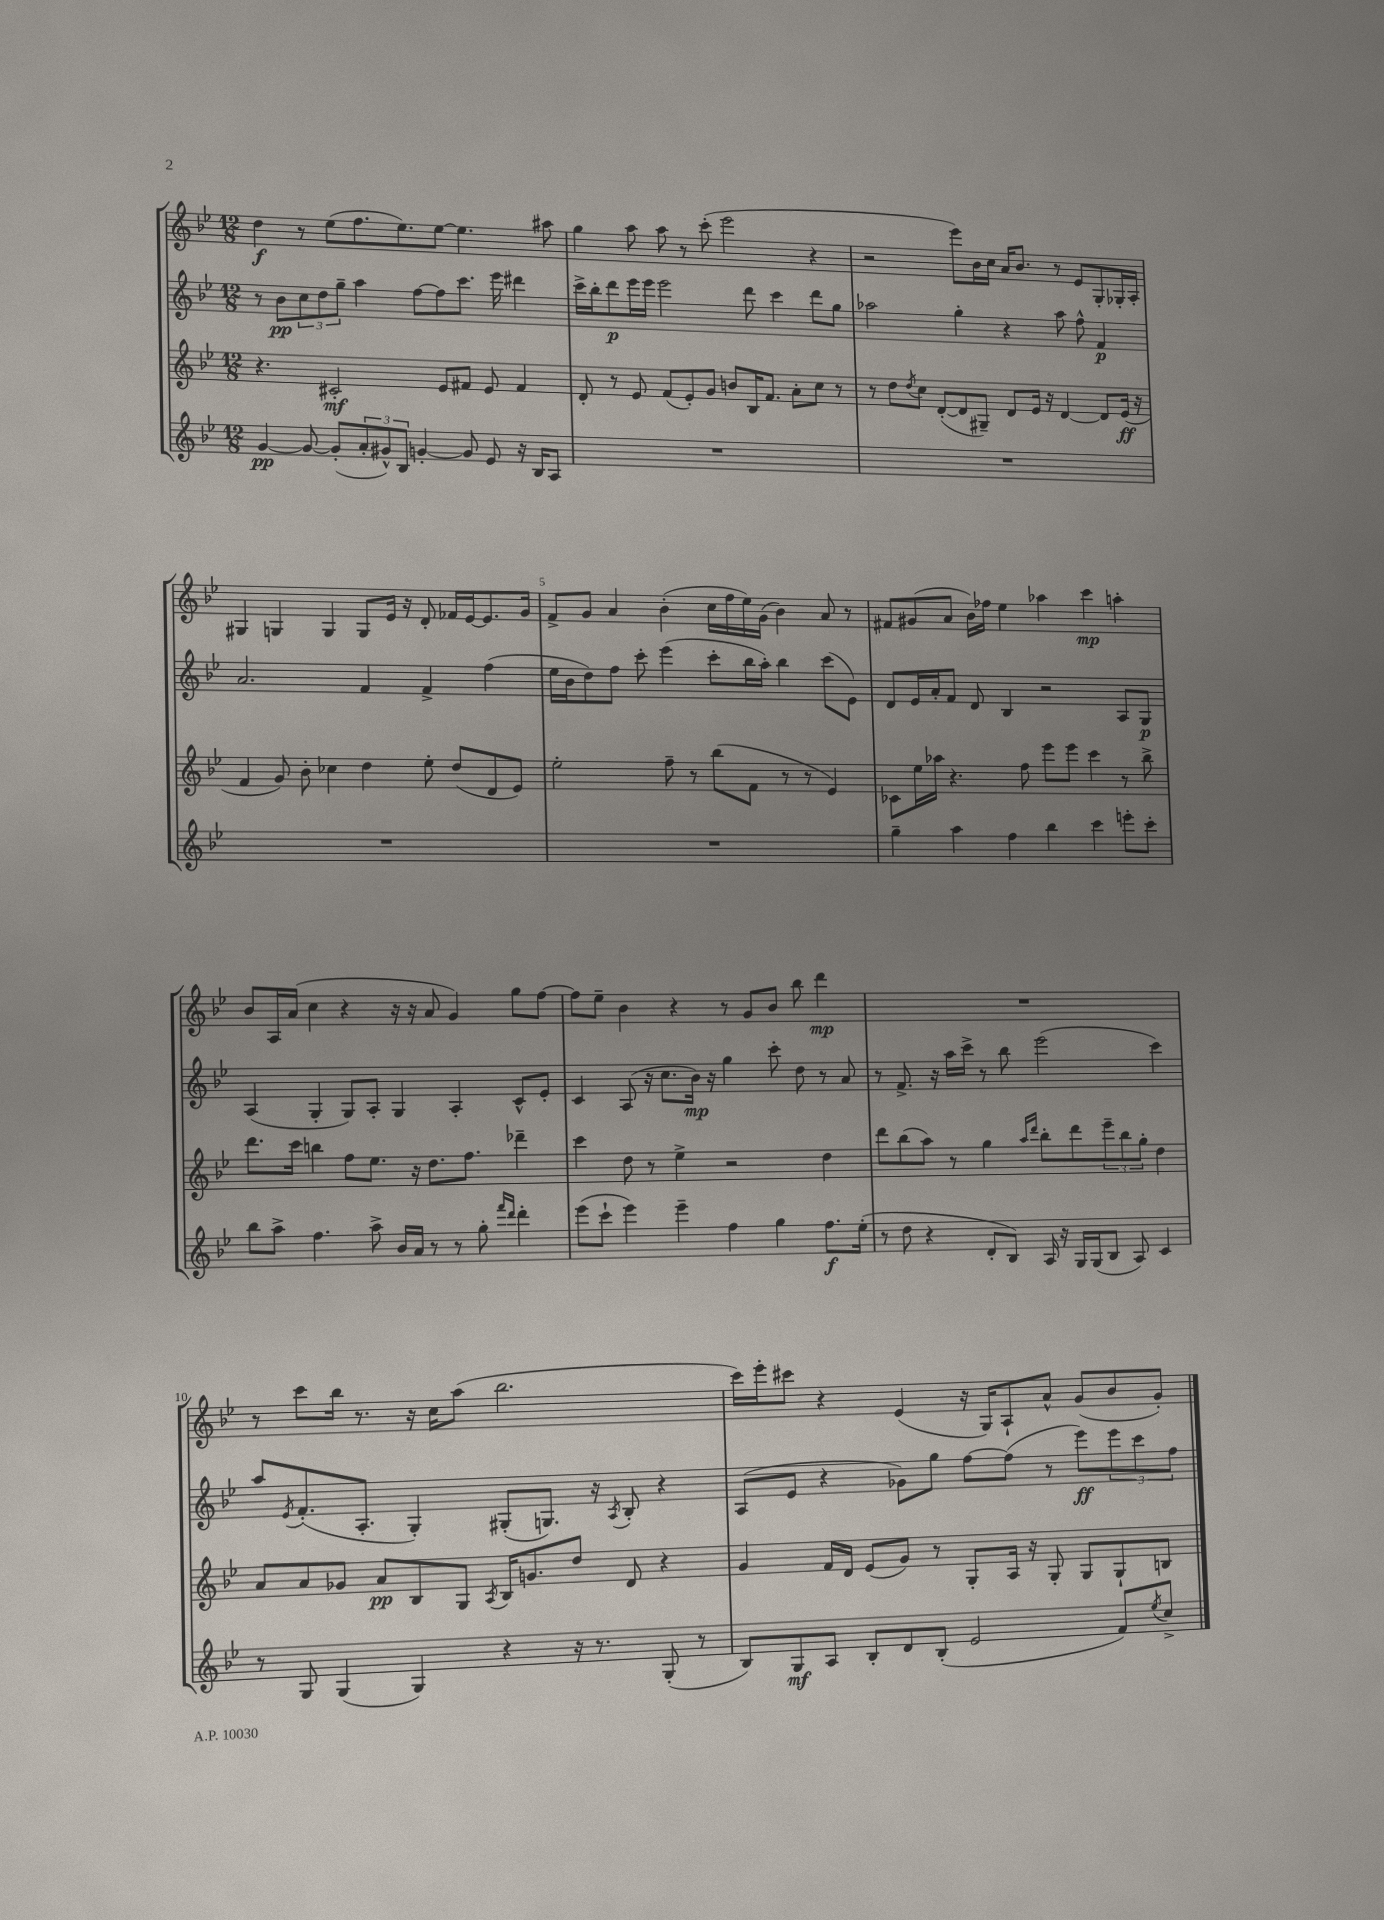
<<
\new StaffGroup <<
\new Staff = "s0" {
    \clef treble \key bes \major \numericTimeSignature \time 12/8
    d''4\f r8 ees''8( f''8. ees''8.) ees''8~ ees''4. ais''8 |
    g''4 a''8 a''8 r8 c'''8-.( ees'''2 r4 |
    r2 ees'''8) bes'16 c''16 a'16 bes'8. r8 ees'8 g8-. ges16-. a16-. |
    gis4 g4 g4 g8 ees'16 r16 d'8-. fes'16 ees'16~ ees'8. g'16 |
    f'8-> g'8 a'4 bes'4-.( c''16 f''16 ees''16) g'16( bes'4) a'8 r8 |
    fis'8 gis'8( a'8 bes'16) fes''16 ees''4 aes''4 c'''4\mp a''4-. |
    bes'8 a16 a'16( c''4 r4 r16 r16 a'8 g'4) g''8 f''8~ |
    f''8 ees''8-- bes'4 r4 r8 g'8 bes'8 bes''8 d'''4\mp |
    R1. |
    r8 c'''8 bes''16 r8. r16 c''16 a''8( bes''2. |
    c'''16) ees'''16-. cis'''8 r4 ees'4( r16 g16) a8-! a'8-^ g'8( bes'8 g'8-.) \bar "|." |
}
\new Staff = "s1" {
    \clef treble \key bes \major \numericTimeSignature \time 12/8
    r8 bes'8\pp \tuplet 3/2 { c''8 d''8 g''8-- } a''4 f''8~ f''8 c'''8. ees'''16 dis'''4 |
    c'''16-> bes''16-. d'''8\p ees'''16 ees'''16 ees'''2 d'''8 c'''4 d'''8 g''8 |
    aes''2 g''4-. r4 aes''8 f''8-^ f'4\p |
    a'2. f'4 f'4-> f''4( |
    ees''16 bes'16 d''8) f''8 c'''8-. ees'''4( c'''8-. bes''16 a''16-.) bes''4 c'''8( ees'8) |
    d'8 ees'16 a'16-. f'8 d'8 bes4 r2 a8 g8\p |
    a4( g4-. g8) a8-. g4 a4-. c'8-^ ees'8-. |
    c'4 a8( r16 c''8. bes'16\mp) r16 g''4 c'''8-. d''8 r8 a'8 |
    r8 f'8.-> r16 a''16 c'''16-> r8 bes''8 ees'''2( c'''4) |
    a''8 \acciaccatura { ees'8 } f'8.-.( a8.-. g4-.) gis8-.( g8.) r16 \acciaccatura { a8 } bes8-. r4 |
    a8( ees'8 r4 ges'8) g''8 f''8~ f''8( r8 ees'''8\ff) \tuplet 3/2 { ees'''8 c'''8 f''8 } \bar "|." |
}
\new Staff = "s2" {
    \clef treble \key bes \major \numericTimeSignature \time 12/8
    r4. cis'2-.\mf ees'8 fis'8 ees'8 fis'4 |
    d'8-. r8 ees'8 f'8( ees'8-.) g'8 b'8 bes16 f'8. a'8-. c''8 r8 |
    r8 d''8 \acciaccatura { d''8 } c''8 d'8~-.( d'8 gis8--) d'8 ees'16 r16 d'4~ d'8 ees'16\ff( r16 |
    f'4 g'8) bes'8-. ces''4 d''4 ees''8-. d''8( d'8 ees'8) |
    ees''2-. f''8-- r8 bes''8( f'8 r8 r8 ees'4) |
    ces'8 ees''16 aes''16 r4. f''8 ees'''8 ees'''8 c'''4 r8 bes''8-> |
    d'''8. c'''16 b''4 f''8 ees''8. r16 d''8. f''8. des'''4-- |
    c'''4 d''8 r8 ees''4-> r2 d''4 |
    d'''8 bes''8( a''8) r8 g''4 \grace { a''16 d'''16 } bes''8-. d'''8 \tuplet 3/2 { ees'''8-- bes''8 g''8-. } d''4 |
    a'8 a'8 ges'8 a'8\pp bes8 g8 \acciaccatura { a8 } bes16 g'8. d''8 d'8 r4 |
    g'4 f'16 d'16 ees'8( g'8) r8 g8-. a16 r16 g8-. g8 g8-! b8 \bar "|." |
}
\new Staff = "s3" {
    \clef treble \key bes \major \numericTimeSignature \time 12/8
    g'4~\pp g'8~ g'8-.( \tuplet 3/2 { a'8-. gis'8-^) bes8 } g'4~-. g'8 ees'8 r16 bes16 a8 |
    R1. |
    R1. |
    R1. |
    R1. |
    g''4-- a''4 f''4 bes''4 c'''4 e'''8-. c'''8-. |
    bes''8 a''8-> f''4. a''8-> bes'16 a'16 r8 r8 g''8-. \grace { f'''16 d'''16 } d'''4-. |
    ees'''8( c'''8-! ees'''4) ees'''4-- f''4 g''4 f''8.\f ees''16-.( |
    r8 d''8 r4 d'8-. bes8) a16 r16 g16 g16( bes8 a8) c'4 |
    r8 g8 g4( g4) r4 r16 r8. g8-.( r8 |
    bes8) g8\mf a8 bes8-. d'8 bes8-.( ees'2 f'8) \acciaccatura { ees''8 } c''8-> \bar "|." |
}
>>
>>
\layout { \context { \Score \override BarNumber.break-visibility = ##(#f #t #t) barNumberVisibility = #(every-nth-bar-number-visible 5) } }
